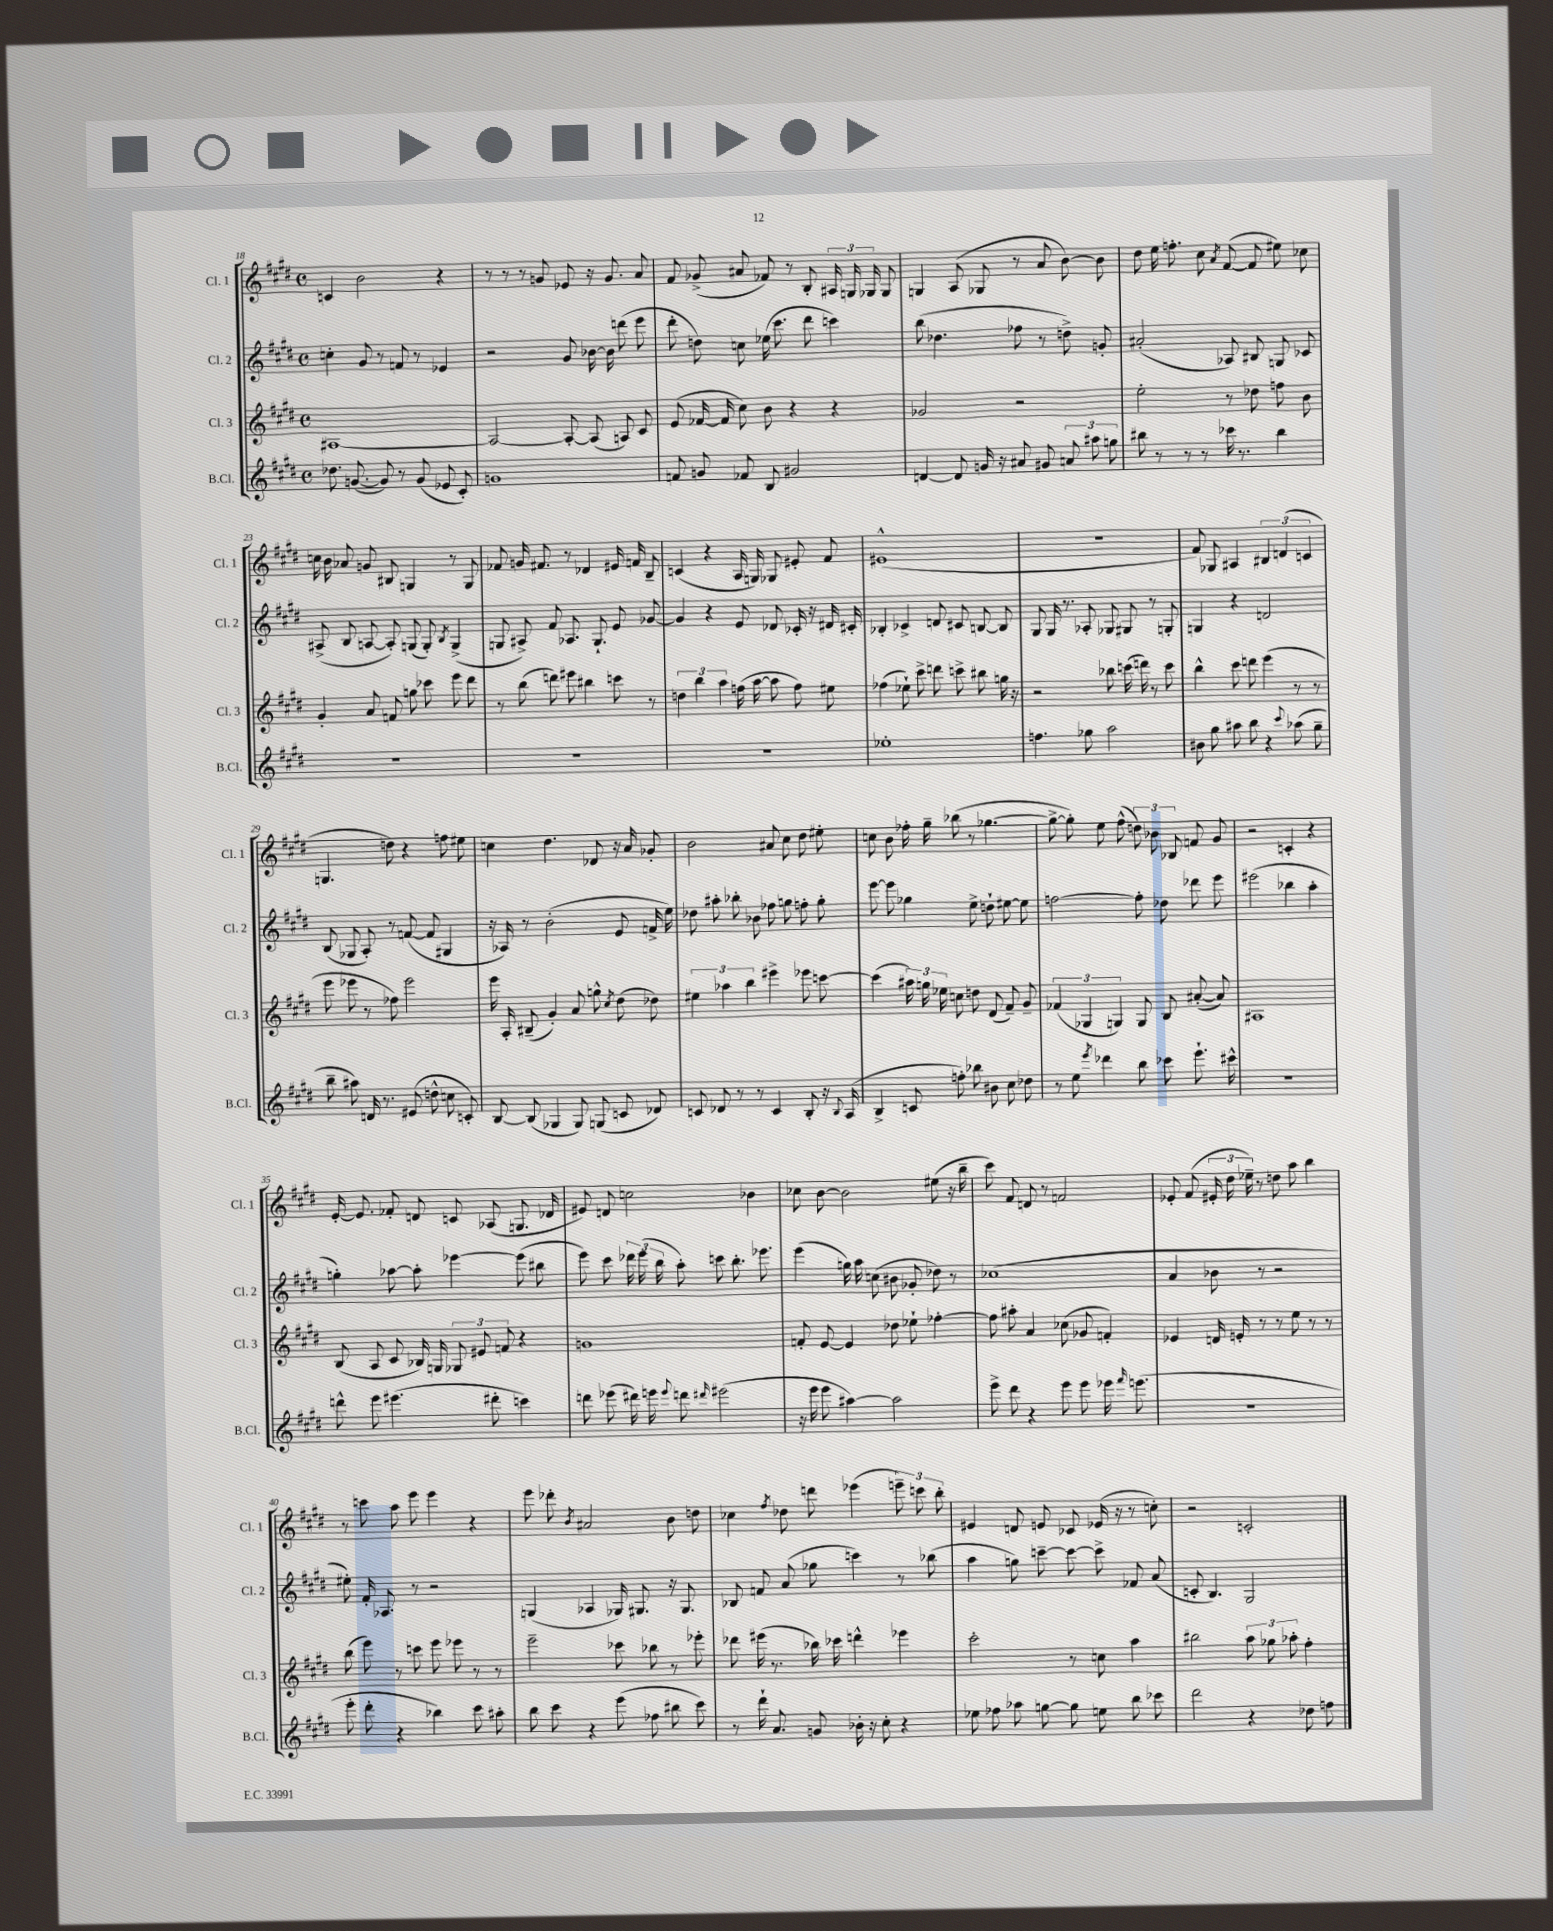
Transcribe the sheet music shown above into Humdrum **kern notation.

**kern	**kern	**kern	**kern
*part4	*part3	*part2	*part1
*staff4	*staff3	*staff2	*staff1
*I"B.Cl.	*I"Cl. 3	*I"Cl. 2	*I"Cl. 1
*I'B.Cl.	*I'Cl. 3	*I'Cl. 2	*I'Cl. 1
*clefG2	*clefG2	*clefG2	*clefG2
*k[f#c#g#d#]	*k[f#c#g#d#]	*k[f#c#g#d#]	*k[f#c#g#d#]
*M4/4	*M4/4	*M4/4	*M4/4
*met(c)	*met(c)	*met(c)	*met(c)
=18	=18	=18	=18
8.dd-X\	[1A#X	4ccn'\	4cn/
([8.gn/	.	.	.
.	.	8g#/	2b\
8g/])	.	8r	.
8r	.	8fn/	.
(8g/	.	8r	.
8e-X/	.	4e-X/	4r
8c#'/)	.	.	.
=19	=19	=19	=19
1gn	2A#/_	2r	8r
.	.	.	8r
.	.	.	8r
.	.	.	8gn/
.	8A#'/_	8g#/	8e-X/
.	(8A#/]	[16b-X\	16r
.	.	16b-\]	8.g/
.	8An/)	(8dddn\	.
.	8c#/	8eee\	8a/
=20	=20	=20	=20
8fn/	(8e/	8ddd#'\	8f#/
8gn/	[16f-X/	8ddn\)	(8g-X^/
.	16f-/]	.	.
8f-X/	8cc#\)	8ccn\	8a#X/
8B/	8b\	(16ee-X\	8f-X/)
.	.	8.ccc#\	.
2g#X/	4r	.	8r
.	.	8ddd#\	8B'/
.	4r	4cccn\)	24A#X/
.	.	.	24Gn/
.	.	.	24G-X/
.	.	.	8G-/
=21	=21	=21	=21
[4dn/	2g-X/	(8bb\	4Gn/
.	.	4.dd-X\	.
8d/]	.	.	(8A/
16gn/	.	.	8G-X/
16r	.	.	.
8a#X/	2r	8ff-X\	8r
8g#X/	.	8r	8a/
12an/	.	8ddn^\)	[8b\)
12aa#X\	.	.	.
.	.	8gn'/	8b\]
12ggn\	.	.	.
=22	=22	=22	=22
8bb#X\	2ee'\	(2a#X'/	8dd#\
8r	.	.	16ee\
.	.	.	8.ffn'\
8r	.	.	.
8r	.	.	8cc#\
.	.	.	8qa/
16ccc-X\	8r	8A-X/)	([8f#/
8.r	.	.	.
.	8dd-X\	8B#X/	8f#/]
4bb#\	8ffn\	8Gn/	8ee#X\)
.	8b\	8c-X/	8cc-X\
!!LO:LB:g=z
=23	=23	=23	=23
1r	4g#'/	(8A#X^/	16ccn\
.	.	.	16b\
.	.	8B/	8a-X/
.	8a/	[8An/	8gn/
.	8fn/	8A'/])	8B#X/
.	8ggn\	(8Gn/	4Gn/
.	8ccc-X\	8G'/)	.
.	.	8qB/	.
.	8eee\	(4G^/	8r
.	8ddd#\	.	8G/
=24	=24	=24	=24
1r	8r	8Gn/	8f-X/
.	(8bb\	8A#X^/)	16gn/
.	.	.	8.f#X/
.	8dddn\)	8f#/	.
.	8eee#X\	8.A-X/	8r
.	4bb#X\	.	4d-X/
.	.	8.G`/	.
.	8cccn\	8e/	16e#X/
.	.	.	16fn/
.	8r	[8g-X/	8B~/
=25	=25	=25	=25
1r	6ddn\	4g-/]	(4cn/
.	6bb\	.	.
.	.	4r	4r
.	6aa\	.	.
.	(16ffn\	8e/	16A/
.	[16aa\	.	16Gn/)
.	8aa\]	8d-X/	8G-X/
.	8ff\)	16c-X'/	8e#X'/
.	.	16r	.
.	8ee#X\	16d#X/	8f#/
.	.	16c#X'/	.
=26	=26	=26	=26
1ee-X'	(4ff-X\	4B-X'/	(1e#X^^
.	8ee-X`\)	4c-X^/	.
.	8ccc#^\	.	.
.	8dddn\	8dn/	.
.	8cccn^\	8c#X/	.
.	8bb#X\	[8Bn/	.
.	16ggn\	8B/]	.
.	16r	.	.
=27	=27	=27	=27
4.ffn\	2r	8G#/	1r
.	.	16G#/	.
.	.	8.r	.
8gg-X\	.	8A-X'/	.
2aa\	8bb-X\	8G-X/	.
.	(16cccn\	8G#X/	.
.	16dddn\)	.	.
.	8r	8r	.
.	8ccc\	8Gn'/	.
=28	=28	=28	=28
8b#X\	4bb^^\	4Gn/	8f#/)
8gg#\	.	.	8G-X/
8aa#X\	8ccc#\	4r	4A#X/
8bb\	8dddn\	.	.
4r	(4eee\	2dn/	6B#X/
.	.	.	(6dn/
8qqccc#/	.	.	.
(8aa-X\	8r	.	.
.	.	.	6cn/
8gg#~\	8r	.	.
!!LO:LB:g=z
=29	=29	=29	=29
8bb~\	8eee\	(8B/	4.Gn/
8aa#X\)	8eee-X\	8G-X/	.
16dn/	8r	8A'/)	.
8.r	.	.	.
.	8ff-X\)	8r	8ddn\)
(8e#X/	2eee-\	([8fn/	4r
8ddn^^\	.	8f/]	.
8ccn\	.	4G#X/	8ffn\
8cn'/)	.	.	8ee#X\
=30	=30	=30	=30
[8B/	16eee\	16r	4ccn\
.	16A'/	16A-X/)	.
(8B/]	(8B#X~/	8r	.
4G-X/	4g#'/)	(2b'\	4.dd#\
8G-/)	8a/	.	.
(8Gn/	8ggn^^\	.	8d-X/
.	8qcc#/	.	.
8cn/	(8dd#\	8e/	16r
.	.	.	16a/
8d-X/)	8dd-X\)	16fn^/	8g-X'/
.	.	16ee\)	.
=31	=31	=31	=31
8cn/	6ee#X\	8dd-X\	2b\
8d-X/	.	8aa#X'\	.
.	6aa-X\	.	.
8r	.	8bb-X'\	.
.	6bb\	.	.
8r	.	8b-X\	.
4c/	4eee#X^\	8ff-X\	8a#X/
.	.	8ggn\	8cc#\
8B'/	8eee-X\	8ffn'\	8dd#\
16r	[8cccn\	8gg'\	8ee#X'\
8qqB/	.	.	.
(16A/	.	.	.
=32	=32	=32	=32
4B^/	(4ccc\]	[8eee\	8ccn\
.	.	8eee\]	8b\
8cn/	24aa#X\)	4gg-X\	16ff-X'\
.	24ggn\	.	.
.	.	.	16gg#~\
.	24ee-X\	.	.
8ffn'\)	8ccn\	.	(8bb-X\
8bb-X\	8ddn\	8ee^\	8r
8b#X\	(8d#/	8ddn`\	[4.gg-X\
8cc#\	8f#~/)	[8ee#X\	.
8dd-X\	8g#~/	8ee#\]	.
=33	=33	=33	=33
8r	(6f-X/	[2ffn\	8gg-^\_
8ee\	.	.	8gg-'\])
.	6G-X/	.	.
8qeee/	.	.	.
4ddd-X\	.	.	8ee\
.	6Gn/)	.	.
.	.	.	(8ff#^^\
8bb\	8G/	8ff'\]	12ddn\)
.	.	.	12b-X\
8ccc-X\	8B/	8dd-X\	.
.	.	.	12B-X/
8.eee`\	([8a#X'/	8ddd-X\	8fn/
.	8a#/])	8eee\	8g#/
16ccc#X^^\	.	.	.
=34	=34	=34	=34
1r	1A#X	(2eee#X\	2r
.	.	4bb-X\	4cn'/
.	.	4aa'\	4r
!!LO:LB:g=z
=35	=35	=35	=35
8dddn^^\	(8B/	4ggn'\)	[16e'/
.	.	.	8.e/]
8eee\	8A/	.	.
(4.eee#X\	8c#/	[8aa-X\	8f-X'/
.	16B-X/)	8aa-'\]	8dn/
.	16Gn/	.	.
.	12G-X/	[4eee-X\	8cn/
.	12e#X/	.	.
8ddd#X'\	.	.	(8A-X/
.	12fn/	.	.
4cccn\)	4r	(8eee-\]	8.Gn/
.	.	8bb#X\	.
.	.	.	16d-X/
=36	=36	=36	=36
8dddn\	1gn	8eee\)	8e#X/)
(8eee-X\	.	8ccc#\	8dn/
16ddd#X\)	.	24ddd-X\	2ccn\
.	.	(24eee\	.
16eeen\	.	.	.
.	.	24bb\	.
8qqeee/	.	.	.
8dddn\	.	8aa'\)	.
16qqddd#X/	.	.	.
(2eee#X\	.	8cccn\	.
.	.	8.bb'\	.
.	.	.	4b-X\
.	.	8.eee-X\	.
=37	=37	=37	=37
16r	8fn'/	(4eee\	8cc-X\
16eee\	.	.	.
8eee\	[8e/	.	[8b\
[4aa#X\)	4e/]	16ggn\)	2b\]
.	.	16aa\	.
.	.	(8ccn\	.
2aa#\]	8dd-X\	8b#X\	.
.	8ee-X`\	8g-X'/	.
.	[4ff-X'\	8dd-X\)	(8ee#X\
.	.	8r	16r
.	.	.	16bb~\
=38	=38	=38	=38
8eee^\	8ff-\]	(1cc-X	8ccc#\)
8ddd#\	8aa#X'\	.	8f#/
4r	4a/	.	8dn/
.	.	.	8r
8eee\	(8cc-X\	.	2fn/
8eee\	8g-X/	.	.
16eee-X\	4fn'/)	.	.
16qqfff#/	.	.	.
(8.eeen\	.	.	.
=39	=39	=39	=39
1r	4e-X/	4a/	8e-X'/
.	.	.	(8f#/
.	16dn/	8b-X\	24e#X'/
.	.	.	24dd#\
.	16en'/	.	.
.	.	.	24ee-X~\)
.	8r	8r	8r
.	8r	2r	8ddn\
.	8ee\	.	8aa\
.	8r	.	4bb\
.	8r	.	.
!!LO:LB:g=z
=40	=40	=40	=40
8eee'\	(8bb\	8ee#X'\)	8r
8ddd#'\	8eee\)	16f#'/	8cccn\
.	.	8.A-X/	.
4r	8r	.	8aa\
.	8cccn\	8r	8eee\
4bb-X\)	8eee\	2r	4eee\
.	8eee-X\	.	.
8ccc#\	8r	.	4r
8aa#X'\	8r	.	.
=41	=41	=41	=41
8bb\	2eee~\	(4Gn/	8eee\
8ccc#\	.	.	8ddd-X'\
.	.	.	8qb/
4r	.	4A-X/	2a#X/
(8eee\	8ccc-X\	16G-X/)	.
.	.	8.G#X/	.
8ff-X\	8bb-X\	.	.
8bb#X\	8r	16r	8b\
.	.	8.G#/	.
8ccc#\)	8eee-X'\	.	8ddn\
=42	=42	=42	=42
8r	8ddd-X\	8B-X/	4cc-X\
16ddd#`\	(16eee#X\	8fn/	.
8.a/	8.r	.	.
.	.	.	8qff#/
.	.	(8a/	8dd-X\
8gn/	16bb-X\)	8gg-X\	8dddn\
.	16ccc-X\	.	.
16b-X'\	4dddn^^\	4cccn\)	(4eee-X\
16r	.	.	.
8cc#'\	.	.	.
4r	4eee-X\	8r	12eeen~\)
.	.	.	12cccn\
.	.	(8bb-X\	.
.	.	.	12bb'\
=43	=43	=43	=43
8ee-X\	2ccc#'\	4aa\	4e#X/
8ff-X\	.	.	.
8aa-X\	.	8ggn\)	8dn/
[8ggn\	.	[8cccn~\	8en/
8gg\]	8r	8ccc\_	8c-X/
8een\	8ccn\	8ccc^\]	(16e-X/
.	.	.	16r
8bb\	4aa\	8f-X/	8r
8ccc-X\	.	(8a/	8ccn'\)
=44	=44	=44	=44
2ddd#\	2bb#X\	8cn'/	2r
.	.	4.B/)	.
4r	12aa\	2G#/	2cn'/
.	12gg-X\	.	.
.	12aa-X'\	.	.
8dd-X\	4ff#'\	.	.
8ffn\	.	.	.
==	==	==	==
*-	*-	*-	*-
